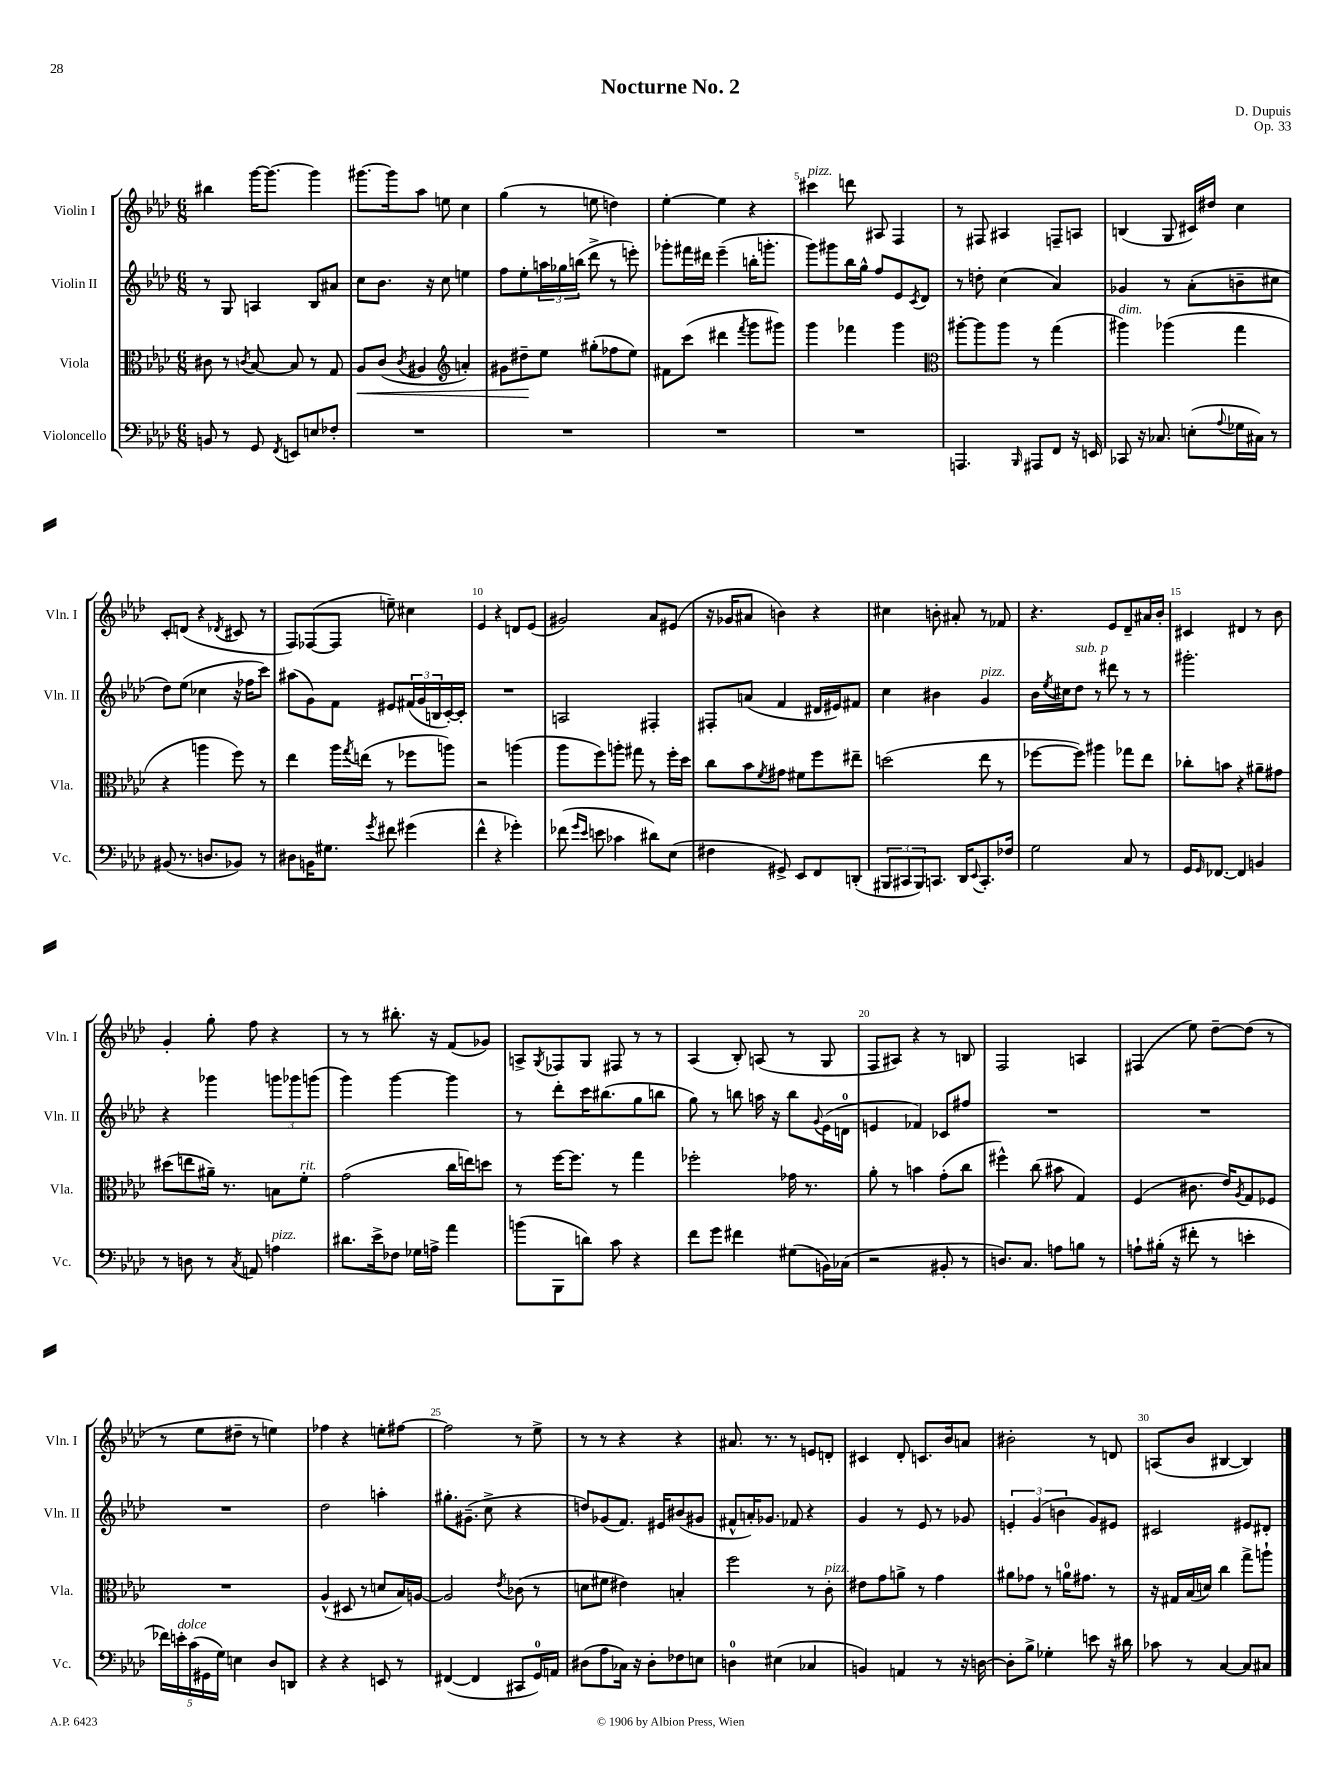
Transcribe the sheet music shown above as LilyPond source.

\header { title = "Nocturne No. 2" composer = "D. Dupuis" opus = "Op. 33" }
<<
\new StaffGroup <<
\new Staff = "s0" \with { instrumentName = "Violin I" shortInstrumentName = "Vln. I" } {
    \clef treble \key aes \major \numericTimeSignature \time 6/8
    bis''4 g'''16~ g'''8.~ g'''4 |
    gis'''8.~ gis'''16 aes''8 e''8 c''4 |
    g''4( r8 e''8 d''4) |
    ees''4~-. ees''4 r4 |
    cis'''4^\markup { \italic "pizz." } d'''8 ais8 f4 |
    r8 fis8 ais4 f8-- a8 |
    b4( g8 cis'16) dis''16 c''4 |
    c'8-. d'8( r4 \acciaccatura { des'8 } cis'8 r8 |
    f8) fes8~( fes8 e''8--) cis''4 |
    ees'4 r4 d'8 ees'8( |
    gis'2) aes'8 eis'8( |
    r16 ges'16 ais'8 b'4) r4 |
    cis''4 b'8-. ais'8-. r8 fes'8 |
    r4. ees'8 des'8-- ais'16 bes'16-. |
    cis'4 dis'4 r8 bes'8 |
    g'4-. g''8-. f''8 r4 |
    r8 r8 bis''8.-. r16 f'8( ges'8) |
    a8-> \acciaccatura { g8 } fes8 g8 fis8 r8 r8 |
    aes4( bes8-.) a8( r8 g8 |
    f8 ais8) r4 r8 b8 |
    f2 a4 |
    fis4( ees''8) des''8~-- des''8( r8 |
    r8 ees''8 dis''8-- r8 e''4) |
    fes''4 r4 e''8-. fis''8~ |
    fis''2 r8 ees''8-> |
    r8 r8 r4 r4 |
    ais'8. r8. r8 e'8 d'8-. |
    cis'4 des'8-. c'8. bes'16 a'8 |
    bis'2-. r8 d'8 |
    a8( bes'8 bis4~ bis4) \bar "|." |
}
\new Staff = "s1" \with { instrumentName = "Violin II" shortInstrumentName = "Vln. II" } {
    \clef treble \key aes \major \numericTimeSignature \time 6/8
    r8 g8 a4 bes8 ais'8 |
    c''8 bes'8. r16 c''8 e''4 |
    f''8 ees''8-. \tuplet 3/2 { a''16 ges''16 b''16( } des'''8-> r8 e'''8-.) |
    ges'''8-. fis'''16 dis'''16 ees'''4--( b''16-. g'''8.-. |
    g'''8) gis'''8 bes''16 g''16-^ f''8 ees'8 \acciaccatura { c'8 } des'8 |
    r8 d''8-. c''4( aes'4) |
    ges'4 r8 aes'8-.( b'8-- cis''8 |
    des''8) ees''8( ces''4 r16 fes''16 c'''8) |
    ais''8( g'8) f'8 eis'8 \tuplet 3/2 { fis'16( g'16 b16 } c'16~-.) c'16-. |
    R2. |
    a2 fis4-. |
    fis8-. a'8( f'4 dis'16 eis'16) fis'8 |
    c''4 bis'4 g'4^\markup { \italic "pizz." } |
    bes'16 \acciaccatura { ees''8 } cis''16 des''8^\markup { \italic "sub. p" } r8 dis'''8 r8 r8 |
    gis'''2.-. |
    r4 ges'''4 \tuplet 3/2 { g'''8 ges'''8 g'''8( } |
    g'''4) g'''4~ g'''4 |
    r8 des'''8-. c'''16 bis''8.( g''8 b''8 |
    g''8) r8 b''8 a''16 r16 b''8 \appoggiatura { g'8 } ees'16( d'16-0 |
    e'4 fes'4) ces'8 fis''8 |
    R2. |
    R2. |
    R2. |
    des''2 a''4-. |
    gis''8.-. gis'8.--( c''8-> r4 |
    d''8) ges'8( f'8.) eis'16 bis'8( gis'8 |
    fis'8-^ a'16-.) ges'8. fes'8 r4 |
    g'4 r8 ees'8 r8 ges'8 |
    \tuplet 3/2 { e'4-. g'4( b'4 } g'8) eis'8 |
    cis'2 eis'8 dis'8-. \bar "|." |
}
\new Staff = "s2" \with { instrumentName = "Viola" shortInstrumentName = "Vla." } {
    \clef alto \key aes \major \numericTimeSignature \time 6/8
    cis'8 r8 \acciaccatura { c'8 } bes8~ bes8 r8 g8 |
    aes8\< c'8( \acciaccatura { c'8 } ais4 \clef treble a'4-.) |
    gis'8 dis''8--\! ees''8 gis''8-.( fes''8 ees''8) |
    fis'8 c'''8( dis'''4 \acciaccatura { f'''8 } g'''8 gis'''8) |
    g'''4 fes'''4 g'''4 |
    \clef alto ais''8~-. ais''8 ais''8 r8 g''4( |
    ais''4^\markup { \italic "dim." }) aes''4( g''4 |
    r4 a''4 f''8) r8 |
    ees''4 aes''16 \acciaccatura { g''8 } e''16( r8 fes''8 a''8) |
    r2 a''4( |
    aes''8 f''8) a''8-. gis''8 r8 f''16-. des''16 |
    c''8 bes'8 \acciaccatura { f'8 } gis'8 fis'8 f''8 eis''8-- |
    d''2( ees''8 r8 |
    fes''8~ fes''8) ais''4 ges''8 ees''8 |
    ces''8-. b'8 r4 ais'8-- gis'8 |
    dis''8( e''8 ais'16--) r8. b8 f'8-.^\markup { \italic "rit." } |
    g'2( c''16 e''16) d''8 |
    r8 f''16~ f''8. r8 g''4 |
    fes''2-. ges'16 r8. |
    aes'8-. r8 b'4 g'8-.( c''8 |
    fis''4-^) c''8( bis'8 g4) |
    f4( cis'8. ees'16) \acciaccatura { aes8 } g8 fes8 |
    R2. |
    aes4-^( dis8 r8 d'8 bes16) a16~ |
    a2 \acciaccatura { ees'8 } ces'8( r8 |
    d'8 fis'8 eis'4) b4-. |
    f''2 r8 c'8-.^\markup { \italic "pizz." } |
    eis'8 g'8 a'8-> r8 g'4 |
    ais'8 ges'8 r8 a'16-0 gis'8. r8 |
    r16 gis16 bes16( d'16) c''4 g''8-> a''8-! \bar "|." |
}
\new Staff = "s3" \with { instrumentName = "Violoncello" shortInstrumentName = "Vc." } {
    \clef bass \key aes \major \numericTimeSignature \time 6/8
    b,8 r8 g,8 \acciaccatura { f,8 } e,8 e8 fes8-. |
    R2. |
    R2. |
    R2. |
    R2. |
    a,,4. \grace { bes,,16 } ais,,8 f,8 r16 e,16 |
    ces,8 r16 ces8. e8-.( \appoggiatura { aes8 } ges16 cis16) r8 |
    bis,8( r8. d8. bes,8) r8 |
    dis8 b,16 gis8. \acciaccatura { g'8 } fis'8 gis'4( |
    f'4-^ r4 ges'4-.) |
    fes'8( \grace { g'16 ees'16 } e'8 ces'4 dis'8) ees8( |
    fis4 gis,8->) ees,8 f,8 d,8-.( |
    \tuplet 3/2 { bis,,8 cis,8 bis,,8) } c,8. des,16 \appoggiatura { ees,8 } c,8.-. fes16 |
    g2 c8 r8 |
    g,16 \grace { g,16 } fes,8.~ fes,4 b,4 |
    r8 d8 r8 \acciaccatura { c8 } a,8 a4^\markup { \italic "pizz." } |
    dis'8. ees'16-> fes8 ges16 a16-> aes'4 |
    b'8( bes,,8 d'8) c'8 r4 |
    f'8 g'8 fis'4 gis8( b,16) ces16( |
    r2 bis,8-. r8 |
    d8.) c8. a8 b8 r8 |
    a8-! bis16-.( r16 fis'8-. r8 e'4-. |
    \tuplet 5/4 { fes'16) e'16-.^\markup { \italic "dolce" } c'16( gis,16 g16) } e4 des8 d,8 |
    r4 r4 e,8 r8 |
    fis,4~( fis,4 cis,8 g,16-0) a,16 |
    dis8( aes8 ces16) r16 dis8-. fes8 e8 |
    d4-0 eis4( ces4 |
    b,4) a,4 r8 r16 d16~ |
    d8-. bes8-> ges4-. e'8 r16 dis'16 |
    ces'8 r8 c4~ c8 cis8 \bar "|." |
}
>>
>>
\layout { \context { \Score \override BarNumber.break-visibility = ##(#f #t #t) barNumberVisibility = #(every-nth-bar-number-visible 5) } }
